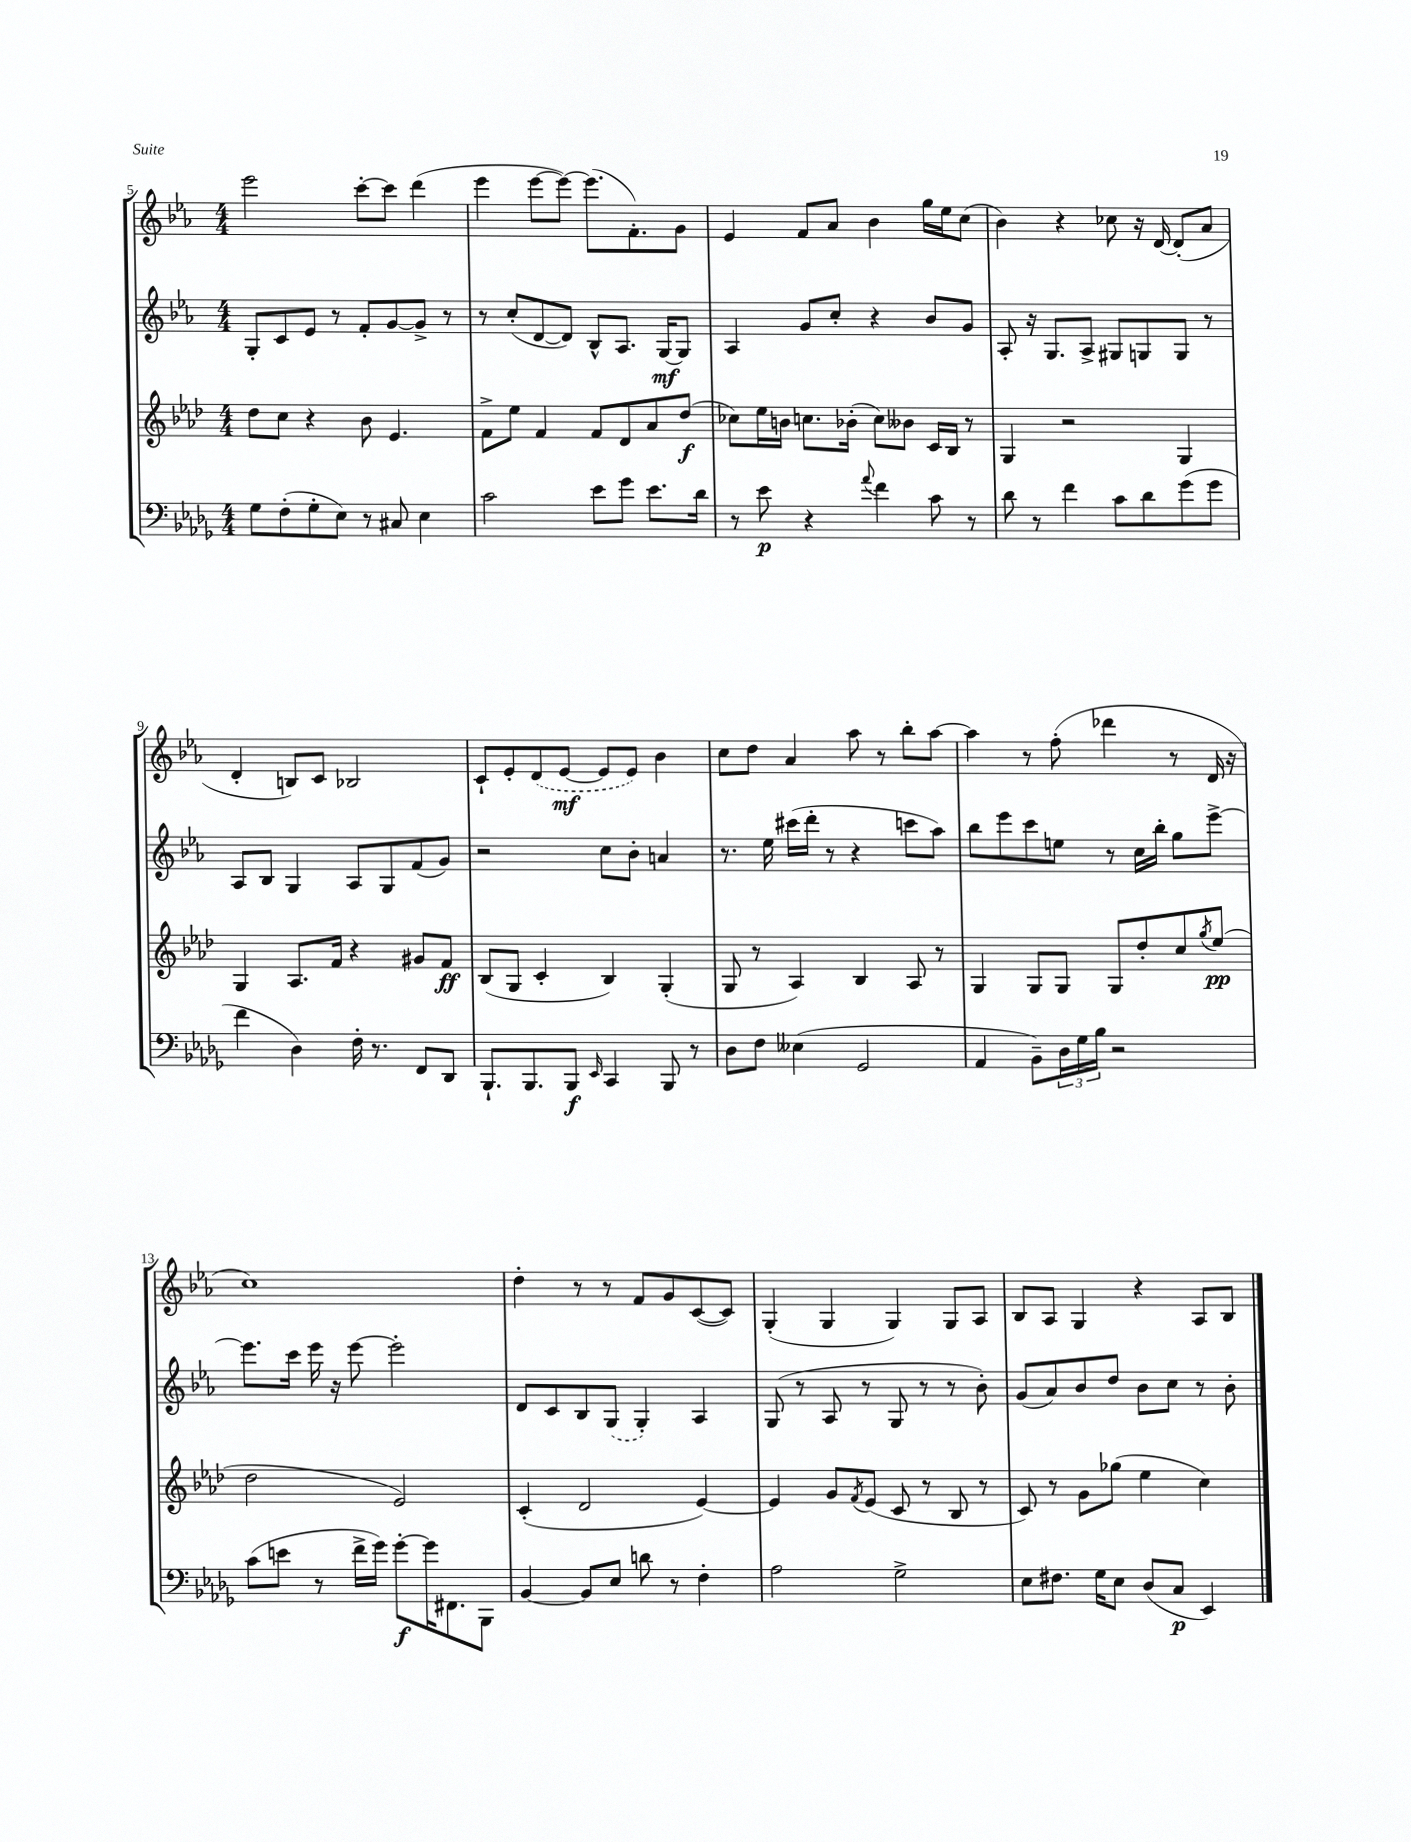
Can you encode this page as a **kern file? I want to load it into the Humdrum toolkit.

**kern	**dynam	**kern	**dynam	**kern	**dynam	**kern	**dynam
*part4	*part4	*part3	*part3	*part2	*part2	*part1	*part1
*staff4	*staff4	*staff3	*staff3	*staff2	*staff2	*staff1	*staff1
*clefF4	*	*clefG2	*	*clefG2	*	*clefG2	*
*k[b-e-a-d-g-]	*	*k[b-e-a-d-]	*	*k[b-e-a-]	*	*k[b-e-a-]	*
*M4/4	*	*M4/4	*	*M4/4	*	*M4/4	*
=5	=5	=5	=5	=5	=5	=5	=5
8G-\L	.	8dd-\L	.	8G'/L	.	2eee-\	.
(8F'\	.	8cc\J	.	8c/	.	.	.
8G-'\	.	4r	.	8e-/J	.	.	.
8E-\J)	.	.	.	8r	.	.	.
8r	.	8b-\	.	8f'/L	.	[8ccc'\L	.
8C#X/	.	4.e-/	.	[8g/	.	8ccc\J]	.
4E-\	.	.	.	8g^/J]	.	(4ddd\	.
.	.	.	.	8r	.	.	.
=6	=6	=6	=6	=6	=6	=6	=6
2c\	.	8f^\L	.	8r	.	4eee-\	.
.	.	8ee-\J	.	(8cc'/L	.	.	.
.	.	4f/	.	[8d/	.	[8eee-\L	.
.	.	.	.	8d/J])	.	8eee-\J_)	.
8e-\L	.	8f/L	.	8B-^^/L	.	(8.eee-\L]	.
8g-\J	.	8d-/	.	8.A-/J	.	.	.
.	.	.	.	.	.	8.f'\)	.
8.e-\L	.	8a-/	.	.	.	.	.
.	.	.	.	[16G/KL	mf	.	.
.	.	(8dd-/J	f	8G/J]	.	8g\J	.
16d-\Jk	.	.	.	.	.	.	.
=7	=7	=7	=7	=7	=7	=7	=7
8r	.	8cc-X\L)	.	4A-/	.	4e-/	.
8e-\	p	16ee-\L	.	.	.	.	.
.	.	16bn\JJ	.	.	.	.	.
4r	.	8.ccn\L	.	8g/L	.	8f/L	.
.	.	.	.	8cc'/J	.	8a-/J	.
.	.	(16b-X'\Jk	.	.	.	.	.
8qqa-/	.	.	.	.	.	.	.
4f\	.	8cc\L)	.	4r	.	4b-\	.
.	.	8b--X\J	.	.	.	.	.
8c\	.	16c/LL	.	8b-/L	.	16gg\LL	.
.	.	16B-/JJ	.	.	.	16ee-\J	.
8r	.	8r	.	8g/J	.	(8cc\J	.
=8	=8	=8	=8	=8	=8	=8	=8
8d-\	.	4G/	.	8A-'/	.	4b-\)	.
8r	.	.	.	16r	.	.	.
.	.	.	.	8.G/L	.	.	.
4f\	.	2r	.	.	.	4r	.
.	.	.	.	8A-^/J	.	.	.
8c\L	.	.	.	8G#X/L	.	8cc-X\	.
8d-\	.	.	.	8Gn/	.	16r	.
.	.	.	.	.	.	[16d/	.
(8g-\	.	4G/	.	8G/J	.	(8d'/L]	.
8g-\J	.	.	.	8r	.	8a-/J	.
!!LO:LB:g=z
=9	=9	=9	=9	=9	=9	=9	=9
4f\	.	4G/	.	8A-/L	.	4d'/	.
.	.	.	.	8B-/J	.	.	.
4D-\)	.	8.A-/L	.	4G/	.	8Bn/L)	.
.	.	.	.	.	.	8c/J	.
.	.	16f/Jk	.	.	.	.	.
16F'\	.	4r	.	8A-/L	.	2B-X/	.
8.r	.	.	.	.	.	.	.
.	.	.	.	8G/	.	.	.
8FF/L	.	8g#X/L	.	(8f/	.	.	.
8DD-/J	.	8f/J	ff	8g/J)	.	.	.
=10	=10	=10	=10	=10	=10	=10	=10
8.BBB-`/L	.	(8B-/L	.	2r	.	8c`/L	.
.	.	8G/J	.	.	.	8e-'/	.
8.BBB-/	.	.	.	.	.	.	.
.	.	4c'/	.	.	.	(8d/	.
8BBB-/J	f	.	.	.	.	[8e-/J	mf
16qqEE-/	.	.	.	.	.	.	.
4CC/	.	4B-/)	.	8cc\L	.	8e-/L]	.
.	.	.	.	8b-'\J	.	8e-/J)	.
8BBB-/	.	(4G'/	.	4an/	.	4b-\	.
8r	.	.	.	.	.	.	.
=11	=11	=11	=11	=11	=11	=11	=11
8D-\L	.	8G/	.	8.r	.	8cc\L	.
8F\J	.	8r	.	.	.	8dd\J	.
.	.	.	.	16ee-\	.	.	.
(4E--X\	.	4A-/)	.	(16ccc#X\LL	.	4a-/	.
.	.	.	.	16ddd'\JJ	.	.	.
.	.	.	.	8r	.	.	.
2GG-/	.	4B-/	.	4r	.	8aa-\	.
.	.	.	.	.	.	8r	.
.	.	8A-/	.	8cccn\L	.	8bb-'\L	.
.	.	8r	.	8aa-\J)	.	[8aa-\J	.
=12	=12	=12	=12	=12	=12	=12	=12
4AA-/	.	4G/	.	8bb-\L	.	4aa-\]	.
.	.	.	.	8eee-\	.	.	.
8BB-~\L)	.	8G/L	.	8ccc\	.	8r	.
24D-\L	.	8G/J	.	8een\J	.	(8ff'\	.
24G-\	.	.	.	.	.	.	.
24B-\JJ	.	.	.	.	.	.	.
2r	.	8G/L	.	8r	.	4ddd-X\	.
.	.	8dd-'/	.	16cc\LL	.	.	.
.	.	.	.	16bb-'\JJ	.	.	.
.	.	8cc/	.	8gg\L	.	8r	.
.	.	8qgg/	.	.	.	.	.
.	.	(8ee-/J	pp	[8eee-^\J	.	16d/	.
.	.	.	.	.	.	16r	.
!!LO:LB:g=z
=13	=13	=13	=13	=13	=13	=13	=13
(8c\L	.	2dd-\	.	8.eee-\L]	.	1cc)	.
8en\J	.	.	.	.	.	.	.
.	.	.	.	16ccc\Jk	.	.	.
8r	.	.	.	16eee-\	.	.	.
.	.	.	.	16r	.	.	.
16f^\LL	.	.	.	[8eee-\	.	.	.
16g-\JJ)	.	.	.	.	.	.	.
[8g-'\L	f	2e-/)	.	2eee-'\]	.	.	.
16g-\K]	.	.	.	.	.	.	.
8.FF#X\	.	.	.	.	.	.	.
8BBB-\J	.	.	.	.	.	.	.
=14	=14	=14	=14	=14	=14	=14	=14
[4BB-/	.	(4c'/	.	8d/L	.	4dd'\	.
.	.	.	.	8c/	.	.	.
8BB-/L]	.	2d-/	.	8B-/	.	8r	.
8E-/J	.	.	.	(8G/J	.	8r	.
8dn\	.	.	.	4G'/)	.	8f/L	.
8r	.	.	.	.	.	8g/	.
4F'\	.	[4e-/)	.	4A-/	.	([8c/	.
.	.	.	.	.	.	8c/J])	.
=15	=15	=15	=15	=15	=15	=15	=15
2A-\	.	4e-/]	.	(8G/	.	(4G'/	.
.	.	.	.	8r	.	.	.
.	.	8g/L	.	8A-/	.	4G/	.
.	.	8qf/	.	.	.	.	.
.	.	(8e-/J	.	8r	.	.	.
2G-^\	.	8c/	.	8G/	.	4G/)	.
.	.	8r	.	8r	.	.	.
.	.	8B-/	.	8r	.	8G/L	.
.	.	8r	.	8b-'\)	.	8A-/J	.
=16	=16	=16	=16	=16	=16	=16	=16
8E-\L	.	8c/)	.	(8g/L	.	8B-/L	.
8.F#X\J	.	8r	.	8a-/)	.	8A-/J	.
.	.	8g\L	.	8b-/	.	4G/	.
16G-\KL	.	.	.	.	.	.	.
8E-\J	.	(8gg-X\J	.	8dd/J	.	.	.
(8D-/L	.	4ee-\	.	8b-\L	.	4r	.
8C/J	p	.	.	8cc\J	.	.	.
4EE-/)	.	4cc\)	.	8r	.	8A-/L	.
.	.	.	.	8b-'\	.	8B-/J	.
==	==	==	==	==	==	==	==
*-	*-	*-	*-	*-	*-	*-	*-
